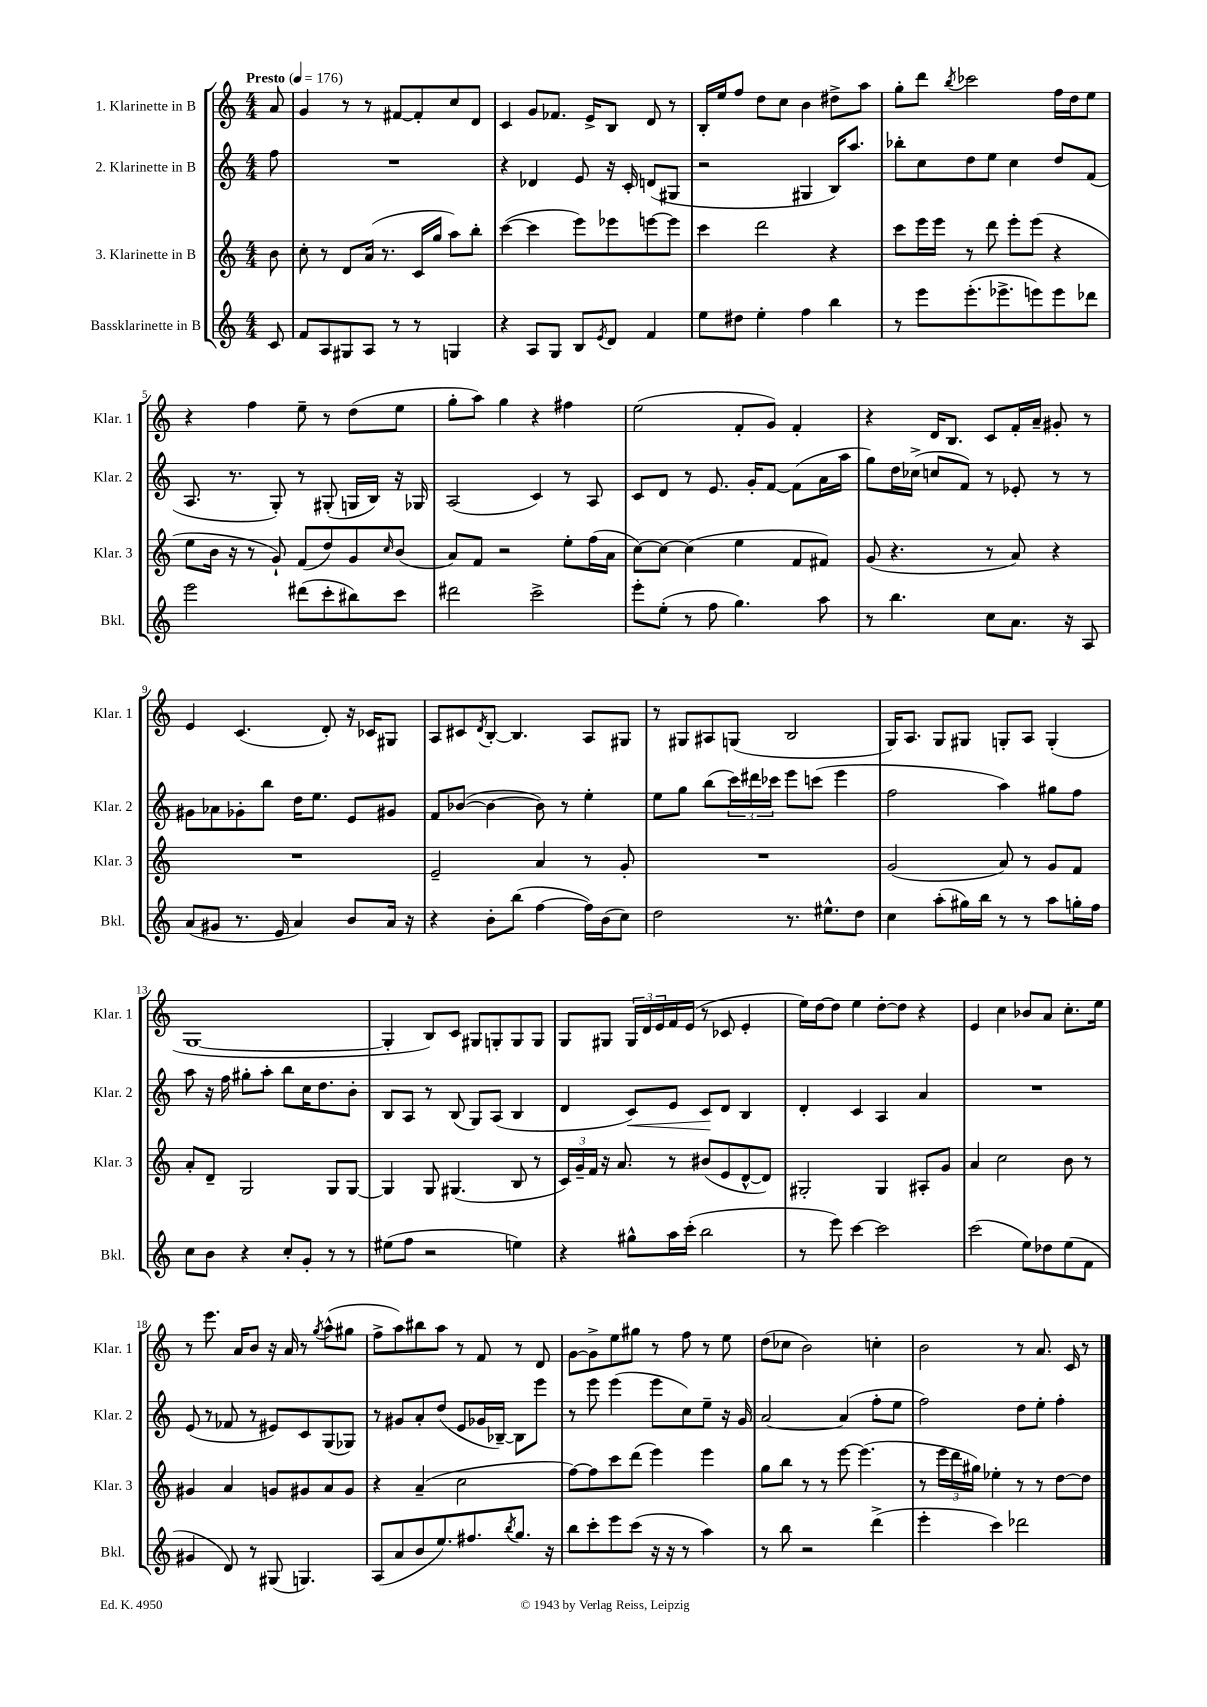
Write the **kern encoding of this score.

**kern	**kern	**kern	**kern
*staff4	*staff3	*staff2	*staff1
*clefG2	*clefG2	*clefG2	*clefG2
*k[]	*k[]	*k[]	*k[]
*M4/4	*M4/4	*M4/4	*M4/4
*MM176	*MM176	*MM176	*MM176
8c	8b	8ff	8a
=	=	=	=
8f	8cc'	1r	4g
8A	8r	.	.
8G#	8d	.	8r
8A	(16a	.	8r
.	8.r	.	.
8r	.	.	[8f#
8r	16c	.	8f#']
.	16gg	.	.
4G	8aa)	.	8cc
.	8bb'	.	8d
=	=	=	=
4r	([4ccc	4r	4c
8A	4ccc]	4d-	8g
8G	.	.	8.f-
8B	8eee)	8e	.
.	.	.	16e^
8qe	.	.	.
8d	8eee-	16r	8B
.	.	16c'	.
4f	[8eee	(8d	8d
.	8eee]	8G#	8r
=	=	=	=
8ee	4ccc	2r	16B'
.	.	.	16ee
8dd#	.	.	8ff
4ee'	2ddd	.	8dd
.	.	.	8cc
4ff	.	4G#	4b
4bb	4r	16B)	8dd#^
.	.	8.aa	.
.	.	.	8aa
=	=	=	=
8r	8ccc	8bb-'	8gg'
8eee	16eee	8cc	8ddd
.	16eee	.	.
.	.	.	8qbb
(8.eee'	8r	8dd	2ccc-
.	8ddd	8ee	.
8.eee-^	.	.	.
.	8eee'	4cc	.
8eee)	(8eee	.	.
8eee	4r	8dd	16ff
.	.	.	16dd
8ddd-	.	(8f	8ee
=	=	=	=
2eee	8ee	8.A	4r
.	16b	.	.
.	16r	8.r	.
.	8r	.	4ff
.	8g`)	8G')	.
(8ddd#	(8f	8r	8ee~
8ccc'	8dd)	(8G#'	8r
8bb#)	8g	16G	(8dd
.	.	16B)	.
.	16qqcc	.	.
8ccc	(8b	16r	8ee
.	.	16G-	.
=	=	=	=
2ddd#	8a)	(2A	8gg'
.	8f	.	8aa)
.	2r	.	4gg
2ccc^	.	4c)	4r
.	8ee'	8r	4ff#
.	(16ff	8A	.
.	16a	.	.
=	=	=	=
8eee'	[8cc)	8c	(2ee
(8ee'	8cc_	8d	.
8r	(4cc]	8r	.
8ff	.	8.e	.
4.gg)	4ee	.	8f'
.	.	16g'	.
.	.	[8f	8g)
.	8f	(8f]	4f'
8aa	8f#)	16a	.
.	.	16aa	.
=	=	=	=
8r	(8g	8gg)	4r
4.bb	4.r	16dd	.
.	.	(16cc-^	.
.	.	8cc	16d
.	.	.	8.B
.	.	8f)	.
8cc	8r	8r	8c
8.a	8a)	8e-'	16f'
.	.	.	16a~
.	4r	8r	8g#'
16r	.	.	.
8A	.	8r	8r
=	=	=	=
(8a	1r	8g#	4e
8g#	.	8a-	.
8.r	.	8g-'	(4.c
.	.	8bb	.
16e	.	.	.
4a)	.	16dd	.
.	.	8.ee	.
.	.	.	8d')
8b	.	8e	16r
.	.	.	16c-
16a	.	8g#	8G#
16r	.	.	.
=	=	=	=
4r	2e~	8f	8A
.	.	([8b-	8c#
.	.	.	8qd
8b'	.	4b-_	[8B'
(8bb	.	.	4.B]
[4ff	4a	8b-])	.
.	.	8r	.
16ff])	8r	4ee'	8A
(16b	.	.	.
8cc)	8g'	.	8G#
=	=	=	=
2dd	1r	8ee	8r
.	.	8gg	8G#
.	.	(8bb	8A#
.	.	24ccc)	(8G
.	.	24ddd#	.
.	.	24ccc-	.
8.r	.	8eee	2B
.	.	(8ccc	.
8.ee#^^	.	.	.
.	.	4eee	.
8dd	.	.	.
=	=	=	=
4cc	(2g	2ff	16G)
.	.	.	8.A
(8aa'	.	.	8G
16gg#)	.	.	8G#
16bb	.	.	.
8r	8a)	4aa)	8G'
8r	8r	.	8A
8aa	8g	8gg#	(4G'
16gg'	8f	8ff	.
16ff	.	.	.
=	=	=	=
8cc	8a'	8aa	[1G
8b	8d~	16r	.
.	.	16ff	.
4r	2G	8gg#'	.
.	.	8aa'	.
8cc'	.	8bb	.
8g'	.	16cc	.
.	.	8.dd	.
8r	8G	.	.
8r	[8G	8b'	.
=	=	=	=
(8ee#	4G]	8B	4G']
8ff	.	8A	.
2r	8G	8r	8B)
.	(4.G#	(8B	8c
.	.	8G)	8G#
.	.	(8A	8G'
4ee)	8B	4B	8G
.	8r	.	8G
=	=	=	=
4r	24c)	4d	8G
.	24g~	.	.
.	24f	.	.
.	16r	.	8G#
.	8.a	.	.
8gg#^^	.	8c)	24G#
.	.	.	24d
.	.	.	24e
16aa	8r	8e	16f
(16ccc'	.	.	(16e
2bb	(8b#	8c	8r
.	8e	8d	8c-
.	[8d^^	4B	4e'
.	8d])	.	.
=	=	=	=
8r	2G#'	4d'	16ee)
.	.	.	[16dd
8eee)	.	.	8dd]
[4ccc	.	4c	4ee
2ccc]	4G#	4A	[8dd'
.	.	.	8dd]
.	8A#'	4a	4r
.	8g	.	.
=	=	=	=
(2ccc	4a	1r	4e
.	2cc	.	4cc
8ee)	.	.	8b-
8dd-	.	.	8a
(8ee	8b	.	8.cc'
8f	8r	.	.
.	.	.	16ee
=	=	=	=
4g#	4g#	(8e	8r
.	.	8r	8.eee
8d)	4a	8f-	.
.	.	.	16a
8r	.	8r	8b
(8G#	8g	8e#)	16r
.	.	.	16a
4.G)	8g#	8c	8r
.	.	.	8qgg
.	8a	(8G	(8aa^^
.	8g#	8G-)	8gg#
=	=	=	=
(8A	4r	8r	8ff^
8a	.	8g#	8aa)
8b	(4a~	8a'	8bb#
8.ee)	.	(8dd	8aa
.	2cc	8e	8r
8.ff#	.	.	.
.	.	16g-	8f
.	.	[16B-~)	.
8qbb	.	.	.
8.gg	.	8B-]	8r
.	.	8eee	8d
16r	.	.	.
=	=	=	=
8bb	[8ff)	8r	[8g
8ccc'	8ff]	8eee	8g^]
8eee	8ccc	(4eee	8ee
(8ccc	(8ddd	.	8gg#
16r	4eee)	8eee	8r
16r	.	.	.
8r	.	8cc)	8ff
4aa)	4eee	8ee~	8r
.	.	16r	8ee
.	.	16g	.
=	=	=	=
8r	8gg	[2a	(8dd
8bb	8bb	.	8cc-
2r	8r	.	2b)
.	8r	.	.
.	[8eee	(4a]	.
.	(4.eee]	.	.
(4ddd^	.	8ff'	4cc'
.	.	8ee	.
=	=	=	=
4eee'	8r	2ff)	2b
.	24eee	.	.
.	24ddd	.	.
.	24gg#)	.	.
4ccc)	4ee-'	.	.
2ddd-	8r	8dd	8r
.	8r	8ee'	8.a
.	[8dd	4ff'	.
.	.	.	16c
.	8dd]	.	8r
==	==	==	==
*-	*-	*-	*-
